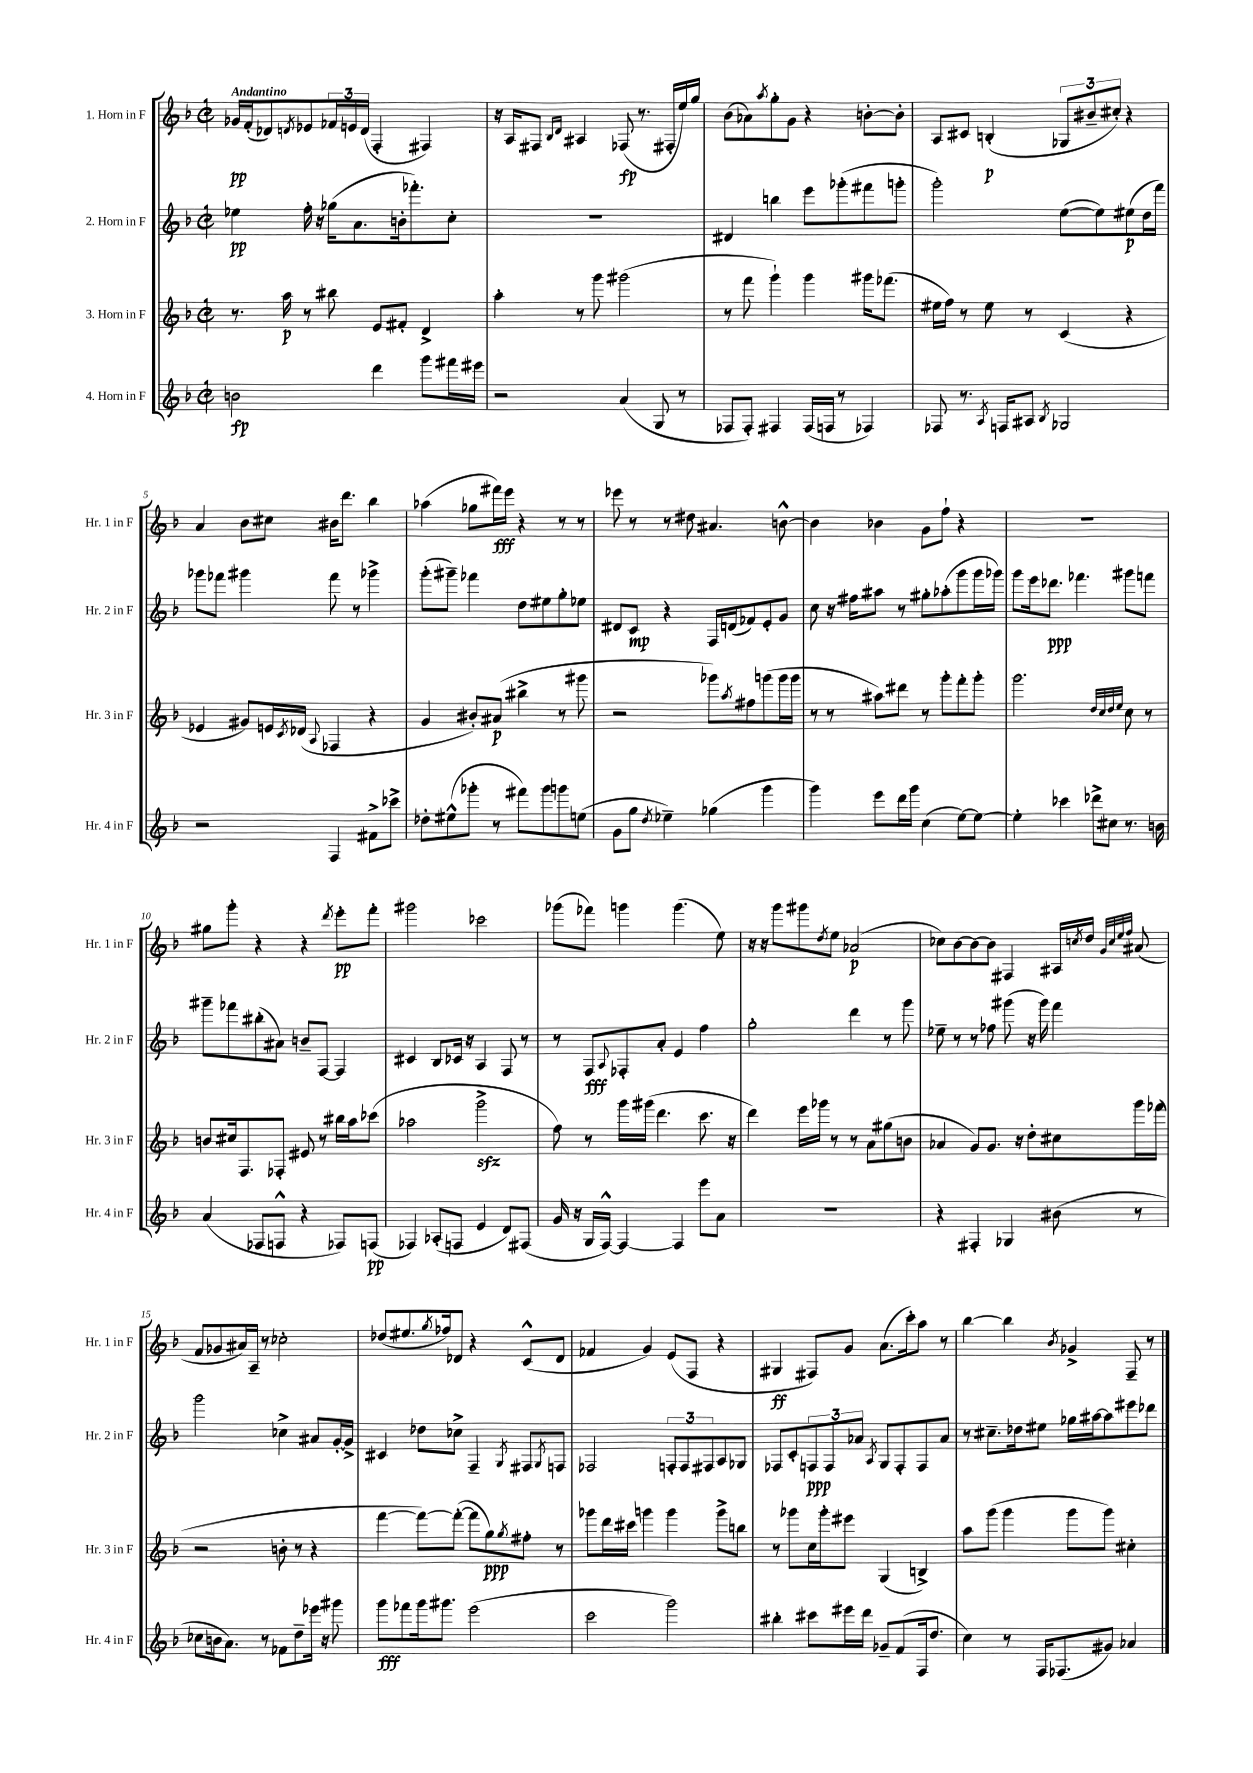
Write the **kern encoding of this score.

**kern	**dynam	**kern	**dynam	**kern	**dynam	**kern	**dynam
*part4	*part4	*part3	*part3	*part2	*part2	*part1	*part1
*staff4	*staff4	*staff3	*staff3	*staff2	*staff2	*staff1	*staff1
*I"4. Horn in F	*	*I"3. Horn in F	*	*I"2. Horn in F	*	*I"1. Horn in F	*
*I'Hr. 4 in F	*	*I'Hr. 3 in F	*	*I'Hr. 2 in F	*	*I'Hr. 1 in F	*
*clefG2	*	*clefG2	*	*clefG2	*	*clefG2	*
*k[b-]	*	*k[b-]	*	*k[b-]	*	*k[b-]	*
*M2/2	*	*M2/2	*	*M2/2	*	*M2/2	*
*met(c|)	*	*met(c|)	*	*met(c|)	*	*met(c|)	*
=1	=1	=1	=1	=1	=1	=1	=1
!	!	!	!	!	!	!LO:TX:a:B:t=Andantino	!
2bn\	fp	8.r	.	4ee-X\	pp	16g-X/LL	pp
.	.	.	.	.	.	(16f'/J	.
.	.	.	.	.	.	8d-X/)	.
.	.	16aa\	p	.	.	.	.
.	.	.	.	.	.	8qdn/	.
.	.	8r	.	16ff'\	.	8e-X/	.
.	.	.	.	16r	.	.	.
.	.	8bb#X\	.	(16gg-X\KL	.	24f-X/L	.
.	.	.	.	.	.	24en/	.
.	.	.	.	8.a\	.	.	.
.	.	.	.	.	.	(24d/JJ	.
4ddd\	.	8e/L	.	.	.	4F'/	.
.	.	8f#X'/J	.	16bn'\k	.	.	.
.	.	.	.	8.fff-X'\)	.	.	.
8ggg\L	.	4d^/	.	.	.	4F#X/)	.
16fff#X\L	.	.	.	8cc'\J	.	.	.
16eee#X\JJ	.	.	.	.	.	.	.
=2	=2	=2	=2	=2	=2	=2	=2
2r	.	4aa'\	.	1r	.	16r	.
.	.	.	.	.	.	16A/KL	.
.	.	.	.	.	.	8F#X/J	.
.	.	.	.	.	.	16qqB-/LL	.
.	.	.	.	.	.	16qqd/JJ	.
.	.	8r	.	.	.	4A#X/	.
.	.	8ggg\	.	.	.	.	.
(4a/	.	(2ggg#X\	.	.	.	(8F-X/	fp
.	.	.	.	.	.	8.r	.
8G/	.	.	.	.	.	.	.
.	.	.	.	.	.	16F#X'/LL	.
8r	.	.	.	.	.	16ee/)	.
.	.	.	.	.	.	16gg/JJ	.
=3	=3	=3	=3	=3	=3	=3	=3
8F-X/L	.	8r	.	4d#X/	.	(8b-\L	.
8F-'/J)	.	8fff\	.	.	.	8a-X\)	.
.	.	.	.	.	.	8qaa/	.
4F#X/	.	4ggg`\)	.	4bbn\	.	8gg'\	.
.	.	.	.	.	.	8g\J	.
(16F#/LL	.	4ggg\	.	8eee\L	.	4r	.
16Fn/JJ	.	.	.	.	.	.	.
8r	.	.	.	(8ggg-X'\	.	.	.
4F-X/)	.	16ggg#X\KL	.	8fff#X\	.	[8bn'\L	.
.	.	(8.fff-X\J	.	.	.	.	.
.	.	.	.	8gggn'\J	.	8b'\J]	.
=4	=4	=4	=4	=4	=4	=4	=4
8F-X/	.	16ee#X\LL	.	2ggg'\)	.	8A/L	.
.	.	16ff\JJ)	.	.	.	.	.
8.r	.	8r	.	.	.	8c#X/J	.
.	.	8ee#\	.	.	.	(4Bn'/	p
8qA/	.	.	.	.	.	.	.
16Fn/KL	.	.	.	.	.	.	.
8A#X/J	.	8r	.	.	.	.	.
8qB-/	.	.	.	.	.	.	.
2G-X/	.	(4c/	.	([8ee\L	.	12G-X/L	.
.	.	.	.	.	.	12b#X~/	.
.	.	.	.	8ee\])	.	.	.
.	.	.	.	.	.	12cc#X'/J)	.
.	.	4r	.	(8ee#X\	p	4r	.
.	.	.	.	16dd\L	.	.	.
.	.	.	.	16fff\JJ)	.	.	.
!!LO:LB:g=z
=5	=5	=5	=5	=5	=5	=5	=5
2r	.	4e-X/	.	8ggg-X\L	.	4a/	.
.	.	.	.	8fff-X\J	.	.	.
.	.	8g#X/L)	.	4ggg#X\	.	8b-\L	.
.	.	16en/L	.	.	.	8cc#X\J	.
.	.	8qc/	.	.	.	.	.
.	.	(16d-X/JJ	.	.	.	.	.
.	.	8qqA/	.	.	.	.	.
4F/	.	4F-X/	.	8fff-\	.	16b#X\KL	.
.	.	.	.	.	.	8.ddd\J	.
.	.	.	.	8r	.	.	.
8f#X^\L	.	4r	.	4ggg-X^\	.	4bb-\	.
8ccc-X^\J	.	.	.	.	.	.	.
=6	=6	=6	=6	=6	=6	=6	=6
8dd-X'\L	.	4g/	.	(8ggg'\L	.	(4aa-X\	.
(8ee#X^^\	.	.	.	8ggg#X~\J)	.	.	.
8ggg-X'\J	.	8b#X'/L)	.	4fff-X\	.	8gg-X\L	.
8r	.	(8a#X/J	p	.	.	16fff#X\L)	fff
.	.	.	.	.	.	16eee\JJ	.
8fff#X\L)	.	4bb#X^\	.	8dd\L	.	4r	.
8ggg-\	.	.	.	8ee#X\	.	.	.
8gggn\	.	8r	.	8gg'\	.	8r	.
(8een\J	.	8ggg#X\	.	8ee-X\J	.	8r	.
=7	=7	=7	=7	=7	=7	=7	=7
8g\L	.	2r	.	8d#X/L	.	8eee-X\	.
8gg\J	.	.	.	8c/J	mp	8r	.
8qdd/	.	.	.	.	.	.	.
4ee-X~\)	.	.	.	4r	.	8r	.
.	.	.	.	.	.	8dd#X\	.
(4gg-X\	.	8ggg-X\L)	.	16F/LL	.	4.a#X/	.
.	.	.	.	(16dn/J	.	.	.
.	.	8qaa/	.	.	.	.	.
.	.	8ff#X\	.	8f-X/)	.	.	.
4ggg\	.	(8gggn\	.	8e'/	.	.	.
.	.	16ggg\L	.	8g/J	.	[8bn^^\	.
.	.	16ggg\JJ	.	.	.	.	.
=8	=8	=8	=8	=8	=8	=8	=8
4ggg\)	.	8r	.	8cc\	.	4b\]	.
.	.	8r	.	16r	.	.	.
.	.	.	.	16ff#X\KL	.	.	.
8eee\L	.	8aa#X\L)	.	8aa#X\J	.	4b-X\	.
16ddd\L	.	8ddd#X\J	.	8r	.	.	.
16ggg\JJ	.	.	.	.	.	.	.
(4cc\	.	8r	.	8gg#X'\L	.	8g\L	.
.	.	8ggg'\L	.	(8aa-X'\	.	8ff`\J	.
[8ee\L)	.	8fff'\	.	8ggg\	.	4r	.
8ee\J_	.	8ggg'\J	.	16ggg\L	.	.	.
.	.	.	.	16ggg-X\JJ)	.	.	.
=9	=9	=9	=9	=9	=9	=9	=9
4ee'\]	.	2.ggg\	.	8ggg\L	.	1r	.
.	.	.	.	16eee\k	.	.	.
.	.	.	.	8.ddd-X\J	ppp	.	.
4ccc-X\	.	.	.	.	.	.	.
.	.	.	.	4.fff-X\	.	.	.
8ddd-X^\L	.	.	.	.	.	.	.
8cc#X\J	.	.	.	.	.	.	.
.	.	32qqdd/LLL	.	.	.	.	.
.	.	32qqcc/	.	.	.	.	.
.	.	32qqdd/	.	.	.	.	.
.	.	32qqee/JJJ	.	.	.	.	.
8.r	.	8cc\	.	8ggg#X\L	.	.	.
.	.	8r	.	8fffn\J	.	.	.
16bn\	.	.	.	.	.	.	.
!!LO:LB:g=z
=10	=10	=10	=10	=10	=10	=10	=10
(4a/	.	8bn/L	.	8ggg#X~\L	.	8gg#X\L	.
.	.	16cc#X/k	.	8fff-X\	.	8ggg'\J	.
.	.	8.F/	.	.	.	.	.
8F-X/L	.	.	.	(8bb#X'\	.	4r	.
8Fn^^/J	.	8F-X'/J	.	8a#X\J)	.	.	.
4r	.	8e#X/	.	8bn~/L	.	4r	.
.	.	8r	.	[8F/J	.	.	.
.	.	.	.	.	.	8qddd/	.
8F-X/L)	.	16bb#X\LL	.	4F/]	.	8eee'\L	pp
.	.	16aa\J	.	.	.	.	.
(8Fn/J	pp	(8ccc-X\J	.	.	.	8fff'\J	.
=11	=11	=11	=11	=11	=11	=11	=11
4F-X/)	.	2aa-X\	.	4c#X/	.	2ggg#X\	.
(8A-X'/L	.	.	.	8B-/L	.	.	.
8Fn/J	.	.	.	16c-X/Jk	.	.	.
.	.	.	.	16r	.	.	.
4e/	.	2gggzz^\	.	4A/	.	2ccc-X\	.
8d/L)	.	.	.	8F/	.	.	.
(8F#X/J	.	.	.	8r	.	.	.
=12	=12	=12	=12	=12	=12	=12	=12
16g/	.	8ff\)	.	8r	.	(8ggg-X\L	.
16r	.	.	.	.	.	.	.
16G/LL	.	8r	.	8F/L	fff	8fff-X\J)	.
[16F^^/JJ)	.	.	.	.	.	.	.
.	.	.	.	8qqA/	.	.	.
4F/_	.	16ggg\LL	.	8F-X'/	.	4gggn\	.
.	.	(16ggg#X\JJ	.	.	.	.	.
.	.	4.ddd\	.	8a'/J	.	.	.
4F/]	.	.	.	4e/	.	(4.ggg\	.
8eee\L	.	8.ccc\	.	4ff\	.	.	.
8a\J	.	.	.	.	.	8ee\)	.
.	.	16r	.	.	.	.	.
=13	=13	=13	=13	=13	=13	=13	=13
1r	.	4ddd\)	.	2gg'\	.	16r	.
.	.	.	.	.	.	16r	.
.	.	.	.	.	.	8ggg\L	.
.	.	16eee\LL	.	.	.	8ggg#X\	.
.	.	16ggg-X\JJ	.	.	.	.	.
.	.	.	.	.	.	8qdd/	.
.	.	8r	.	.	.	8ee\J	.
.	.	8r	.	4ddd\	.	(2a-X/	p
.	.	8a\L	.	.	.	.	.
.	.	(8gg#X\	.	8r	.	.	.
.	.	8bn\J	.	8ggg\	.	.	.
=14	=14	=14	=14	=14	=14	=14	=14
4r	.	4a-X/	.	8ee-X~\	.	8cc-X\L)	.
.	.	.	.	8r	.	[8b-\	.
4F#X'/	.	8g/L)	.	8r	.	8b-\_	.
.	.	8.g/J	.	8ff-X\	.	8b-\J]	.
4G-X/	.	.	.	(8ggg#X\	.	4F#X/	.
.	.	16r	.	.	.	.	.
.	.	8dd'\L	.	16r	.	.	.
.	.	.	.	16ggg#\)	.	.	.
(8b#X\	.	8cc#X\	.	4fff\	.	16A#X/LL	.
.	.	.	.	.	.	8qccn/	.
.	.	.	.	.	.	16dd/JJ	.
.	.	.	.	.	.	32qqg/LLL	.
.	.	.	.	.	.	32qqcc/	.
.	.	.	.	.	.	32qqee/	.
.	.	.	.	.	.	32qqff/JJJ	.
8r	.	16ggg\L	.	.	.	(8a#X/	.
.	.	(16fff-X\JJ	.	.	.	.	.
!!LO:LB:g=z
=15	=15	=15	=15	=15	=15	=15	=15
8cc-X\L	.	2r	.	2ggg\	.	8f/L	.
16bn\k	.	.	.	.	.	8g-X/	.
8.a\J)	.	.	.	.	.	.	.
.	.	.	.	.	.	16a#X/L)	.
.	.	.	.	.	.	16A~/JJ	.
8r	.	.	.	.	.	8r	.
8f-X\L	.	8bn'\	.	4cc-X^\	.	2cc-X'\	.
8dd~\	.	8r	.	.	.	.	.
16eee-X\Jk	.	4r	.	8a#X/L	.	.	.
16r	.	.	.	.	.	.	.
8ggg#X\	.	.	.	[16g'/L	.	.	.
.	.	.	.	16g^/JJ]	.	.	.
=16	=16	=16	=16	=16	=16	=16	=16
8ggg\L	fff	[4fff\	.	4c#X/	.	(8dd-X/L	.
8fff-X\	.	.	.	.	.	8.ee#X/	.
16ggg\k	.	8fff\L_)	.	8dd-X\L	.	.	.
.	.	.	.	.	.	8qgg/	.
8.ggg#X\J	.	.	.	.	.	16ff-X/k)	.
.	.	(8fff'\J_	.	8cc-X^\J	.	8d-X/J	.
(2eee\	.	8fff\L]	.	4F~/	.	4r	.
.	.	8gg\)	ppp	.	.	.	.
.	.	8qgg/	.	8qG/	.	.	.
.	.	8ff#X'\J	.	8F#X/L	.	(8c^^/L	.
.	.	.	.	8qG/	.	.	.
.	.	8r	.	8Fn/J	.	8d-/J	.
=17	=17	=17	=17	=17	=17	=17	=17
2ccc\	.	8ggg-X\L	.	2F-X/	.	4f-X/	.
.	.	16ddd\L	.	.	.	.	.
.	.	16ccc#X\JJ	.	.	.	.	.
.	.	4gggn\	.	.	.	4g/)	.
2ggg\)	.	4ggg\	.	12Fn'/L	.	(8e/L	.
.	.	.	.	12F/	.	.	.
.	.	.	.	.	.	8F/J	.
.	.	.	.	12F#X/	.	.	.
.	.	8ggg^\L	.	8A/	.	4r	.
.	.	8bbn\J	.	8G-X/J	.	.	.
=18	=18	=18	=18	=18	=18	=18	=18
4bb#X'\	.	8r	.	8F-X/L	.	4G#X/	ff
.	.	8ggg-X\L	.	8c'/	.	.	.
8ccc#X\L	.	16cc\L	.	12Fn/	ppp	8F#X/L)	.
.	.	16ggg-'\J	.	.	.	.	.
.	.	.	.	12F/	.	.	.
16eee#X\L	.	8eee#X\J	.	.	.	8g/J	.
.	.	.	.	12a-X/J	.	.	.
16ddd\JJ	.	.	.	.	.	.	.
.	.	.	.	8qA/	.	.	.
8g-X~/L	.	(4G/	.	8G/L	.	(8.a\L	.
(8f/	.	.	.	8F'/	.	.	.
.	.	.	.	.	.	16ccc'\k)	.
16F/k	.	4Bn^/)	.	8F/	.	8aa\J	.
8.dd/J	.	.	.	.	.	.	.
.	.	.	.	8a-/J	.	8r	.
=19	=19	=19	=19	=19	=19	=19	=19
4cc\)	.	8aa\L	.	8r	.	[4bb-\	.
.	.	(8ggg\J	.	8.cc#X~\L	.	.	.
8r	.	4ggg\	.	.	.	4bb-\]	.
.	.	.	.	16dd-X\k	.	.	.
16F/KL	.	.	.	8ee#X\J	.	.	.
(8.F-X/	.	.	.	.	.	.	.
.	.	.	.	.	.	8qb-/	.
.	.	8ggg\L	.	16gg-X\LL	.	4g-X^/	.
.	.	.	.	[16aa#X\J	.	.	.
8g#X/J)	.	8ggg\J)	.	8aa#\]	.	.	.
4a-X/	.	4cc#X'\	.	8eee#X\	.	8F~/	.
.	.	.	.	8ddd-X\J	.	8r	.
==	==	==	==	==	==	==	==
*-	*-	*-	*-	*-	*-	*-	*-
